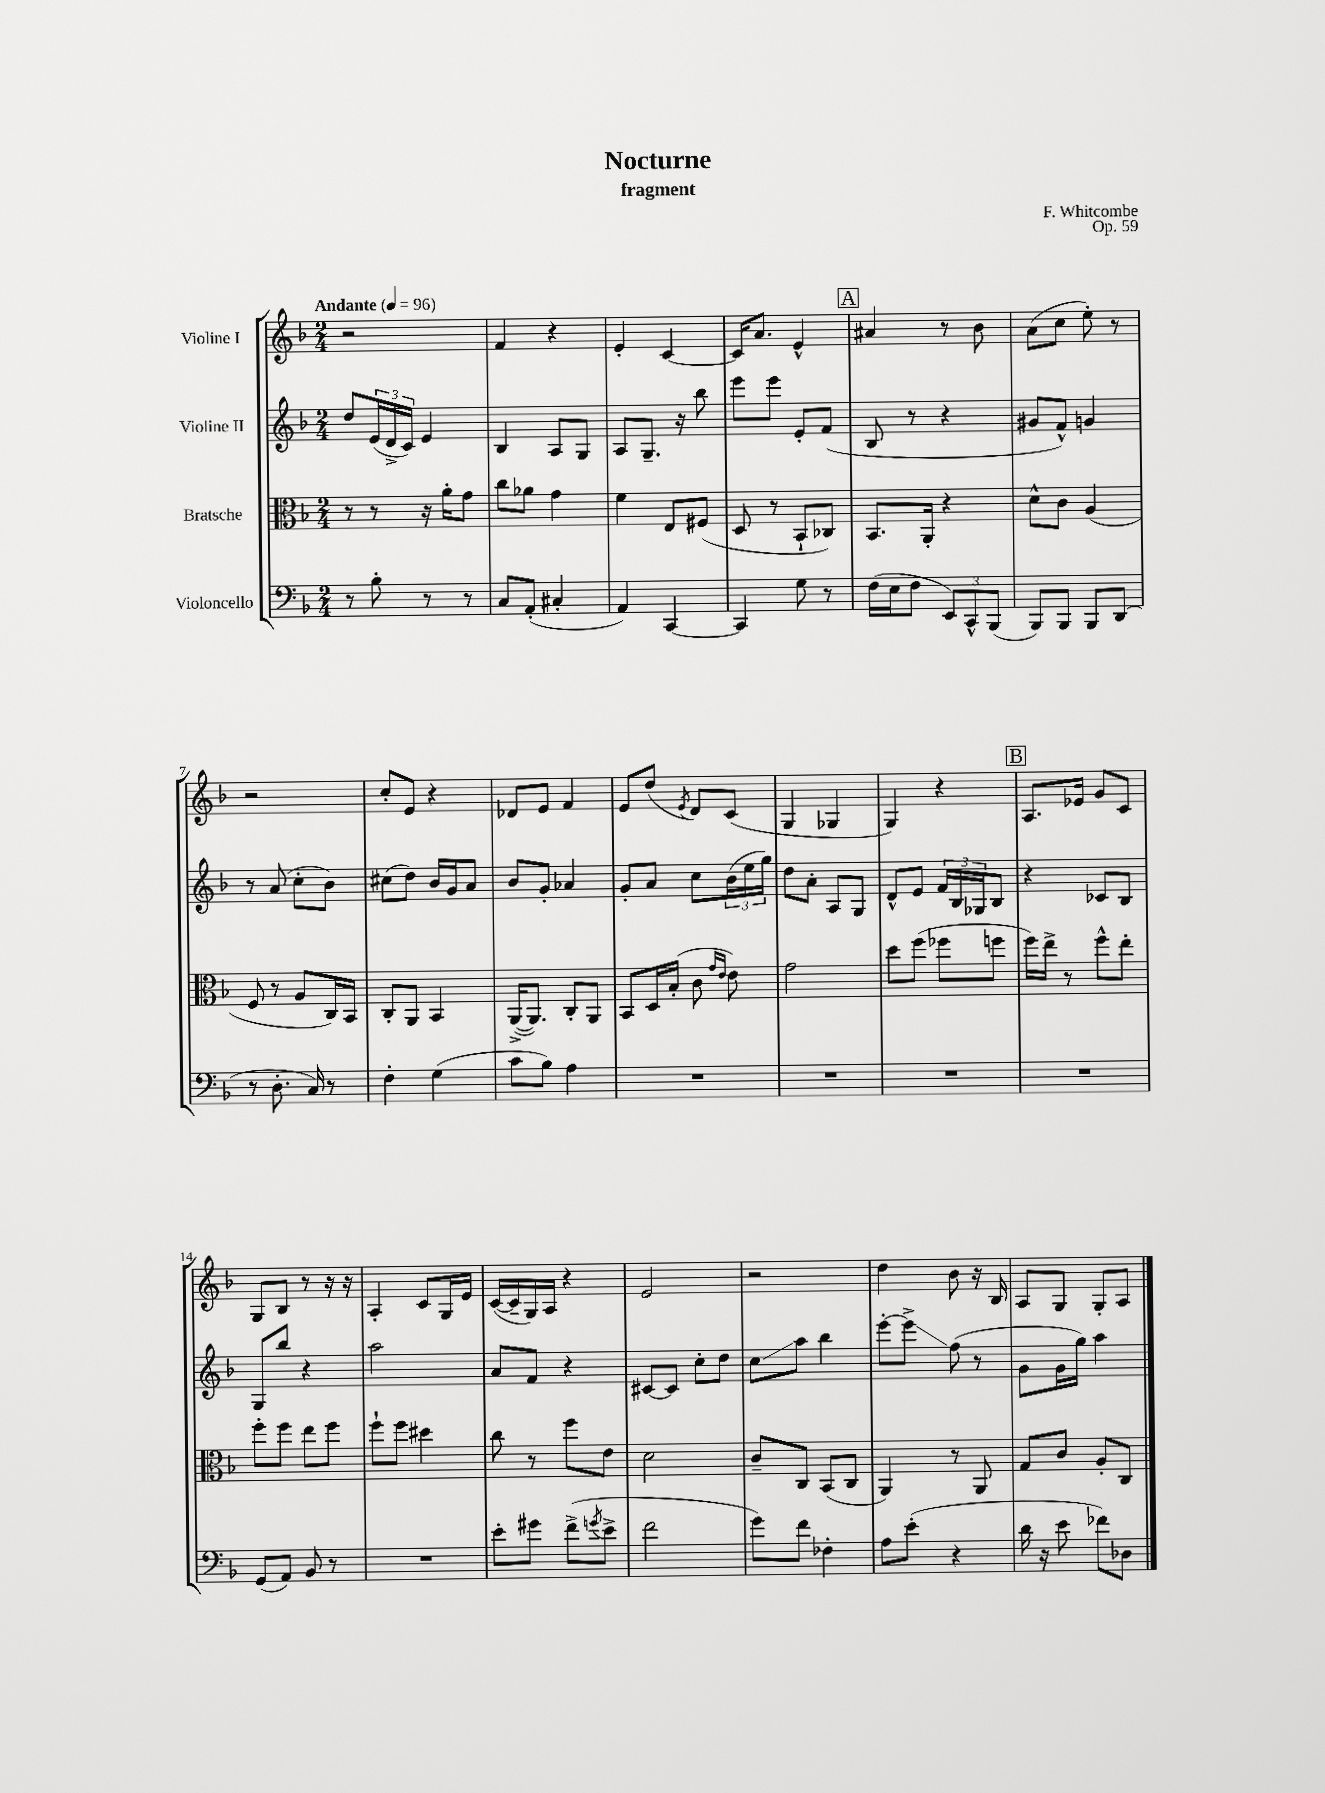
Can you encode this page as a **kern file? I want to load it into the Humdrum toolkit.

**kern	**kern	**kern	**kern
*staff4	*staff3	*staff2	*staff1
*clefF4	*clefC3	*clefG2	*clefG2
*k[b-]	*k[b-]	*k[b-]	*k[b-]
*M2/4	*M2/4	*M2/4	*M2/4
*MM96	*MM96	*MM96	*MM96
8r	8r	8dd/L	2r
8B-'\	8r	(24e/L	.
.	.	24d^/	.
.	.	24c/JJ)	.
8r	16r	4e/	.
.	16a'\LK	.	.
8r	8g\J	.	.
=	=	=	=
8C/L	8cc\L	4B-/	4f/
(8AA'/J	8a-\J	.	.
4C#'/	4g\	8A/L	4r
.	.	8G/J	.
=	=	=	=
4AA/)	4f\	8A/L	4e'/
.	.	8.G~/J	.
[4CC/	8E/L	.	[4c/
.	.	16r	.
.	(8F#/J	8bb-\	.
=	=	=	=
4CC/]	8D/	8eee\L	16c/]LK
.	.	.	8.a/J
.	8r	8eee\J	.
8G\	8BB-`/L	8e'/L	4e^^/
8r	8C-/J)	(8f/J	.
=	=	=	=
(16F\LL	8.BB-/L	8B-/	4a#/
16E\J	.	.	.
8F\J	.	8r	.
.	16AA'/Jk	.	.
12EE/L)	4r	4r	8r
12CC^^/	.	.	.
.	.	.	8b-\
(12BBB-/J	.	.	.
=	=	=	=
8BBB-/L)	8d^^\L	8g#/L	(8a\L
8BBB-/J	8c\J	8f^^/J)	8cc\J
8BBB-/L	(4A/	4g/	8ee'\)
(8DD/J	.	.	8r
=	=	=	=
8r	8F/	8r	2r
8.D'\	8r	(8a/	.
.	8A/L	8cc'\L	.
16C/)	.	.	.
8r	16C/L)	8b-\J)	.
.	16BB-/JJ	.	.
=	=	=	=
4F'\	8C'/L	(8cc#\L	8cc'/L
.	8AA/J	8dd\J)	8e/J
(4G\	4BB-/	16b-/LL	4r
.	.	16g/J	.
.	.	8a/J	.
=	=	=	=
8c\L	([16AA^/LK	8b-/L	8d-/L
.	8.AA/]J)	.	.
8B-\J)	.	8g'/J	8e/J
4A\	8C'/L	4a-/	4f/
.	8AA/J	.	.
=	=	=	=
2r	8BB-/L	8g'/L	8e/L
.	16D/L	8a/J	(8dd/J
.	(16B-'/JJ	.	.
.	.	.	8qe/
.	8c\	8cc\L	8d/L)
.	16qqg/LL	.	.
.	16qqe/JJ	.	.
.	8e\)	(24b-\L	(8c/J
.	.	24ee\	.
.	.	24gg\JJ)	.
=	=	=	=
2r	2g\	8dd\L	4G/
.	.	8a'\J	.
.	.	8A/L	4G-/
.	.	8G/J	.
=	=	=	=
2r	8dd\L	8d^^/L	4G/)
.	(8ff\J	8e/J	.
.	8ff-\L	24f/LL	4r
.	.	24B-/	.
.	.	24G-/J	.
.	8ff\J	8B-/J	.
=	=	=	=
2r	16ff\LL)	4r	8.A/L
.	16ee^\JJ	.	.
.	8r	.	.
.	.	.	16e-/Jk
.	8ff^^\L	8c-/L	8g/L
.	8ee'\J	8B-/J	8c/J
=	=	=	=
(8GG/L	8ff'\L	8G/L	8G/L
8AA/J)	8ff\J	8bb-/J	8B-/J
8BB-/	8ee\L	4r	8r
8r	8ff\J	.	16r
.	.	.	16r
=	=	=	=
2r	8ff`\L	2aa\	4A'/
.	8ff\J	.	.
.	4dd#\	.	8c/L
.	.	.	16G/L
.	.	.	16e/JJ
=	=	=	=
8e'\L	8cc\	8a/L	([16c/LL
.	.	.	16c~/]
8g#\J	8r	8f/J	16G/)
.	.	.	16A/JJ
(8f^\L	8ff\L	4r	4r
8qg/	.	.	.
8e^\J	8e\J	.	.
=	=	=	=
2f\	2d\	[8c#/L	2e/
.	.	8c#/]J	.
.	.	8cc'\L	.
.	.	8dd\J	.
=	=	=	=
8g\L)	8c~/L	8cc\L	2r
8f\J	8C/J	8aa\J	.
4F-'\	(8BB-/L	4bb-\	.
.	8C/J	.	.
=	=	=	=
8A\L	4AA/)	[8eee'\L	4dd\
(8e'\J	.	8eee^\]J	.
4r	8r	(8ff\	8b-\
.	8AA/	8r	16r
.	.	.	16B-/
=	=	=	=
16d\	8G/L	8g\L	8A/L
16r	.	.	.
8e\	8c/J	16g\L	8G/J
.	.	16gg\JJ)	.
8f-\L)	8A'/L	4aa\	8G'/L
8D-\J	8C/J	.	8A/J
==	==	==	==
*-	*-	*-	*-
